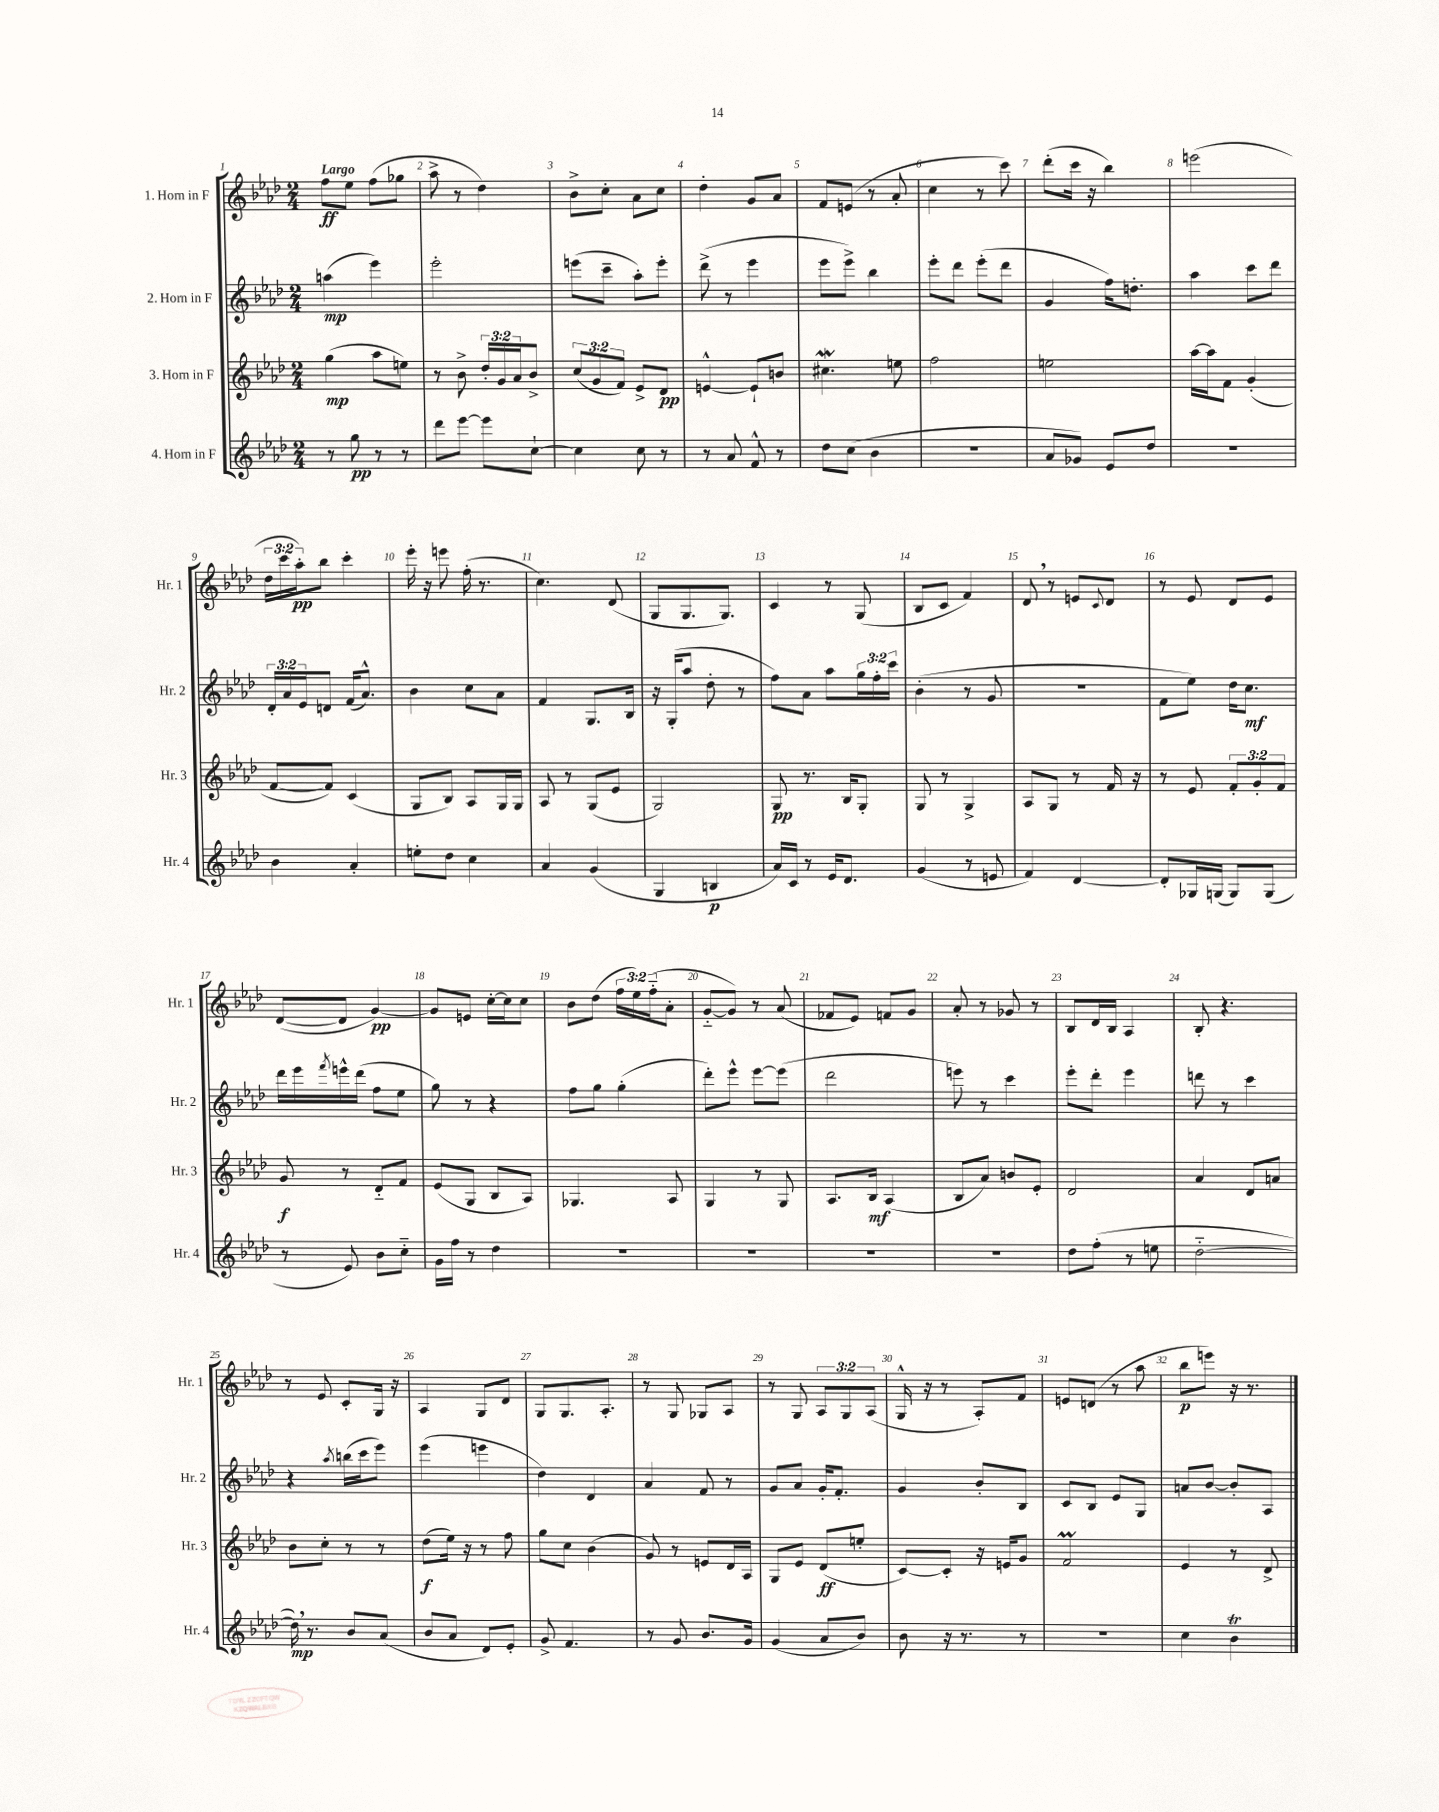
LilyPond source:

<<
\new StaffGroup <<
\new Staff = "s0" \with { instrumentName = "1. Horn in F" shortInstrumentName = "Hr. 1" } {
    \clef treble \key aes \major \numericTimeSignature \time 2/4 \override Staff.TupletNumber.text = #tuplet-number::calc-fraction-text \tempo "Largo"
    f''8\ff ees''8 f''8( ges''8 |
    aes''8-> r8 des''4) |
    bes'8-> c''8-. aes'8 c''8 |
    des''4-. g'8 aes'8 |
    f'8 e'8( r8 aes'8-. |
    c''4 r8 c'''8) |
    des'''8-.( c'''16 r16 bes''4) |
    e'''2( |
    \tuplet 3/2 { des''16 c'''16 aes''16-.\pp) } bes''8 c'''4-. |
    ees'''16-. r16 e'''8 f''16-.( r8. |
    c''4.) des'8( |
    g8 g8. g8.) |
    c'4 r8 g8( |
    bes8 c'8 f'4) |
    des'8 \breathe r8 e'8 \appoggiatura { c'8 } des'8 |
    r8 ees'8 des'8 ees'8 |
    des'8~( des'8 g'4~\pp) |
    g'8 e'8 c''16~-. c''16 c''8 |
    bes'8 des''8( \tuplet 3/2 { f''16 ees''16) f''16-_( } aes'8-. |
    g'8~-_ g'8) r8 aes'8( |
    fes'8 ees'8) f'8 g'8 |
    aes'8-. r8 ges'8 r8 |
    bes8 des'16 bes16 aes4 |
    bes8-. r4. |
    r8 ees'8 c'8-. g16 r16 |
    aes4 g8 des'8 |
    g8 g8. aes8.-. |
    r8 g8 ges8 aes8 |
    r8 g8 \tuplet 3/2 { aes8 g8 aes8( } |
    g16-^ r16 r8 aes8-.) f'8 |
    e'8 d'8( r8 aes''8 |
    bes''8\p e'''8) r16 r8. \bar "|." |
}
\new Staff = "s1" \with { instrumentName = "2. Horn in F" shortInstrumentName = "Hr. 2" } {
    \clef treble \key aes \major \numericTimeSignature \time 2/4 \override Staff.TupletNumber.text = #tuplet-number::calc-fraction-text
    a''4\mp( ees'''4) |
    ees'''2-. |
    e'''8( c'''8-- aes''8-.) e'''8-. |
    des'''8->( r8 ees'''4 |
    ees'''8 ees'''8->) bes''4 |
    ees'''8-. des'''8 ees'''8-.( des'''8 |
    g'4 f''16) d''8.-. |
    aes''4 c'''8 des'''8 |
    \tuplet 3/2 { des'16-. aes'16 ees'16 } d'8 f'16( aes'8.-^) |
    bes'4 c''8 aes'8 |
    f'4 g8. bes16 |
    r16 g16-.( aes''8 des''8-. r8 |
    f''8) aes'8 aes''8 \tuplet 3/2 { g''16 f''16-. c'''16 } |
    bes'4-.( r8 g'8 |
    r2 |
    f'8 ees''8) des''16 c''8.\mf |
    des'''16 ees'''16 \acciaccatura { f'''8 } e'''16-^ des'''16( f''8 ees''8 |
    g''8) r8 r4 |
    f''8 g''8 g''4-.( |
    des'''8-.) ees'''8-^ ees'''8~ ees'''8( |
    des'''2 |
    e'''8) r8 c'''4 |
    ees'''8-. des'''8-. ees'''4 |
    d'''8 r8 c'''4 |
    r4 \acciaccatura { aes''8 } b''16( c'''16 ees'''8) |
    ees'''4( e'''4 |
    des''4) des'4 |
    aes'4 f'8 r8 |
    g'8 aes'8 g'16-. f'8.-. |
    g'4 bes'8-. bes8 |
    c'8 bes8 ees'8 g8 |
    a'8 bes'8~ bes'8-. aes8 \bar "|." |
}
\new Staff = "s2" \with { instrumentName = "3. Horn in F" shortInstrumentName = "Hr. 3" } {
    \clef treble \key aes \major \numericTimeSignature \time 2/4 \override Staff.TupletNumber.text = #tuplet-number::calc-fraction-text
    g''4\mp( aes''8 e''8) |
    r8 bes'8-> \tuplet 3/2 { des''16-. g'16 aes'16 } bes'8-> |
    \tuplet 3/2 { c''8( g'8 f'8) } ees'8-> des'8\pp |
    e'4~-^ e'8-! b'8 |
    cis''4.\mordent e''8 |
    f''2 |
    e''2 |
    aes''16~ aes''16 f'8 g'4-.( |
    f'8~ f'8) c'4( |
    g8 bes8) aes8 g16 g16 |
    aes8 r8 g8( ees'8 |
    g2) |
    g8\pp r8. bes16 g8-. |
    g8 r8 g4-> |
    aes8 g8 r8 f'16 r16 |
    r8 ees'8 \tuplet 3/2 { f'8-. g'8-. f'8 } |
    g'8\f r8 des'8-_ f'8 |
    ees'8( g8 bes8 aes8) |
    ges4. aes8 |
    g4 r8 g8 |
    aes8. bes16\mf aes4( |
    bes8 aes'8) b'8 ees'8-. |
    des'2 |
    aes'4 des'8 a'8 |
    bes'8 c''8-. r8 r8 |
    des''8\f( ees''16) r16 r8 f''8 |
    g''8 c''8 bes'4( |
    g'8) r8 e'8 des'16 aes16 |
    g8 ees'8 des'8\ff( e''8-. |
    c'8~) c'8-. r16 e'16 g'8 |
    f'2\prall |
    ees'4 r8 des'8-> \bar "|." |
}
\new Staff = "s3" \with { instrumentName = "4. Horn in F" shortInstrumentName = "Hr. 4" } {
    \clef treble \key aes \major \numericTimeSignature \time 2/4
    r8 g''8\pp r8 r8 |
    des'''8 ees'''8~ ees'''8 c''8~-! |
    c''4 c''8 r8 |
    r8 aes'8 f'8-^ r8 |
    des''8 c''8( bes'4 |
    R2 |
    aes'8 ges'8) ees'8 des''8 |
    R2 |
    bes'4 aes'4-. |
    e''8-. des''8 c''4 |
    aes'4 g'4( |
    g4 b4\p |
    aes'16) c'16 r8 ees'16 des'8. |
    g'4( r8 e'8 |
    f'4) des'4~ |
    des'8-. ges16 g16( g8) g8( |
    r8 ees'8) bes'8 c''8-_ |
    g'16 f''16 r8 des''4 |
    R2 |
    R2 |
    R2 |
    R2 |
    des''8 f''8-.( r8 e''8 |
    des''2~-_ |
    des''16\mp) \breathe r8. bes'8 aes'8( |
    bes'8 aes'8 des'8) ees'8-. |
    g'8-> f'4. |
    r8 g'8 bes'8. g'16 |
    g'4( aes'8 bes'8) |
    bes'8 r16 r8. r8 |
    R2 |
    c''4 bes'4\trill \bar "|." |
}
>>
>>
\layout { \context { \Score \override BarNumber.break-visibility = ##(#f #t #t) barNumberVisibility = #all-bar-numbers-visible } }
